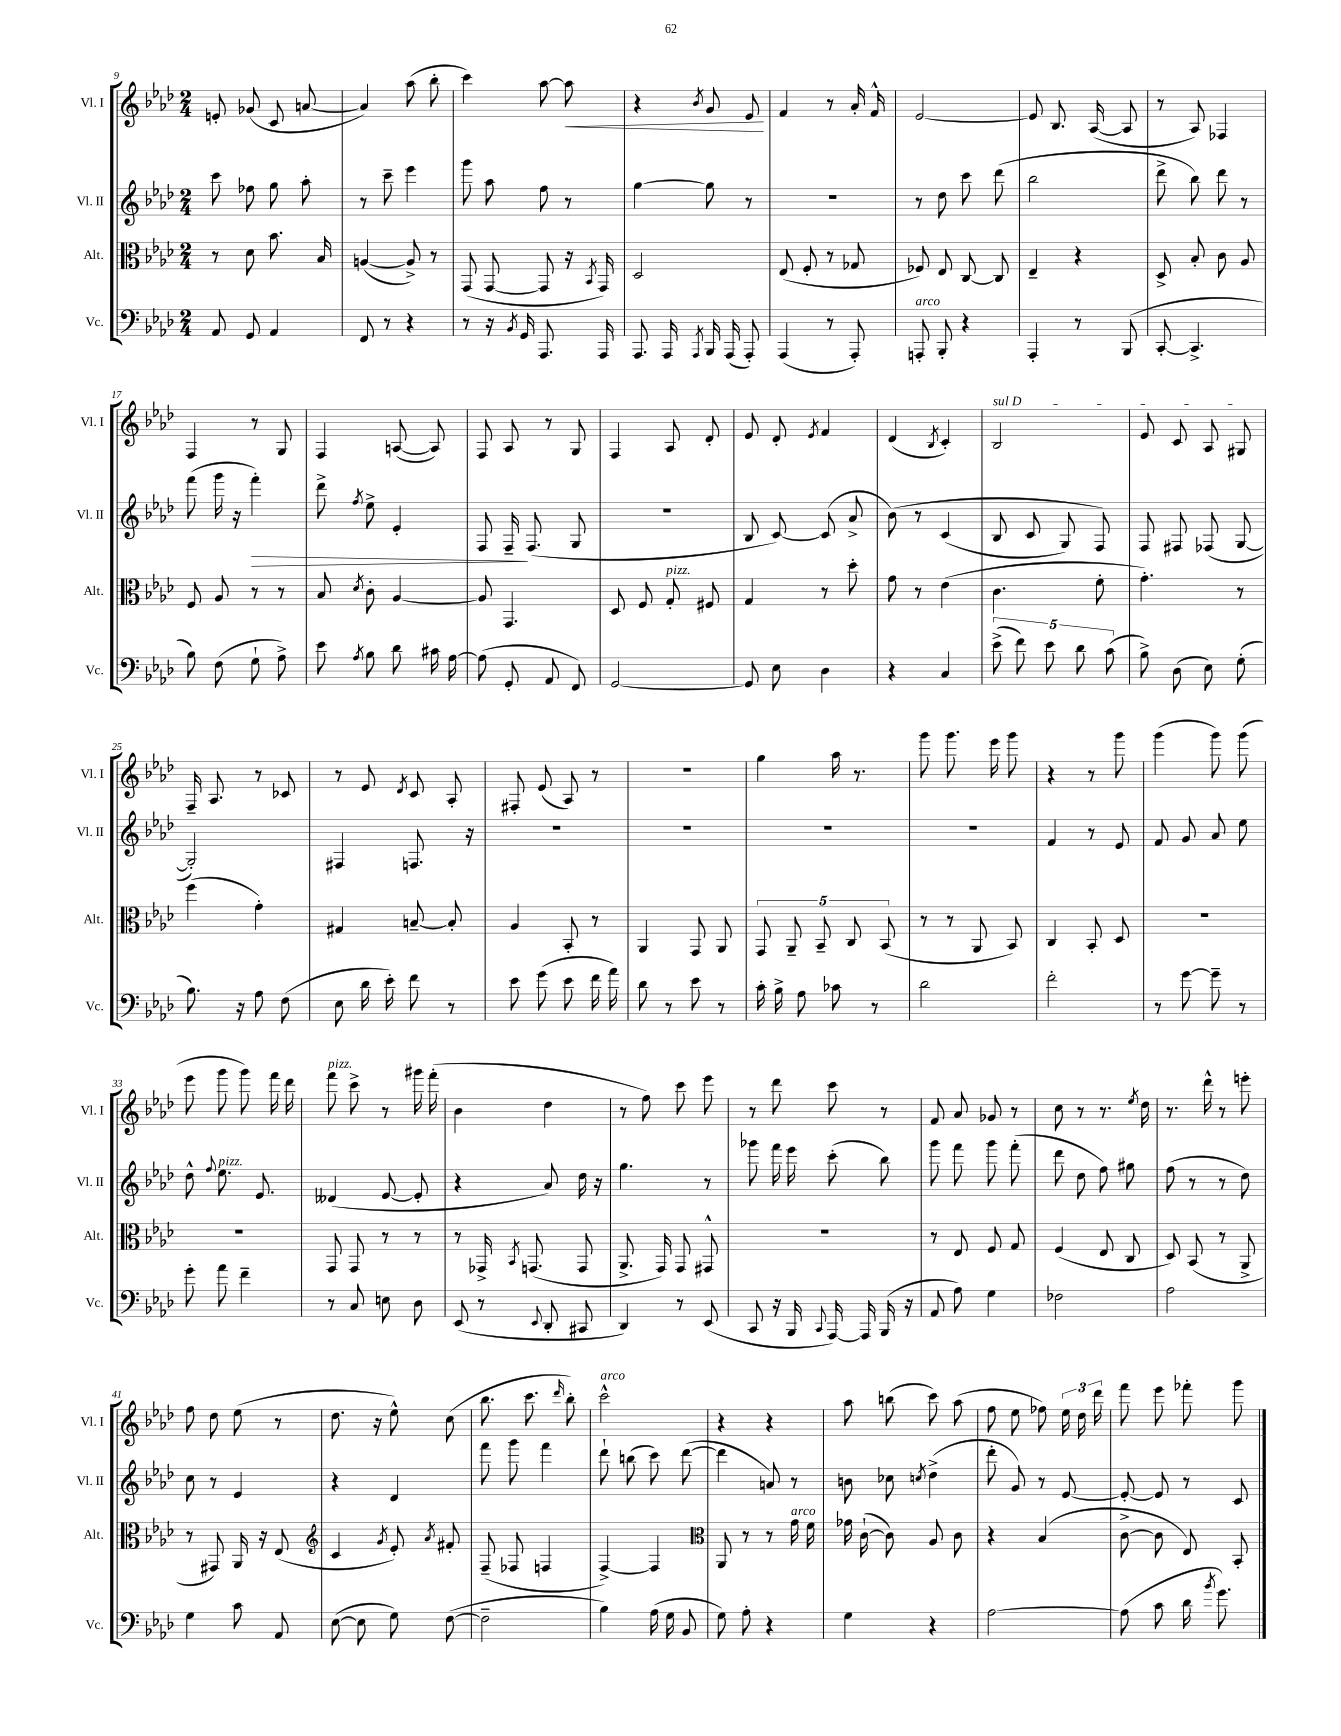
<<
\new StaffGroup <<
\new Staff = "s0" \with { instrumentName = "Vl. I" shortInstrumentName = "Vl. I" } {
    \clef treble \key aes \major \numericTimeSignature \time 2/4
    \autoBeamOff e'8-. ges'8( c'8 a'8~ |
    a'4) aes''8( bes''8-. |
    c'''4) aes''8~ aes''8\< |
    r4 \acciaccatura { bes'8 } g'8 ees'8\! |
    f'4 r8 aes'16-. f'16-^ |
    ees'2~ |
    ees'8 bes8. aes16~( aes8 |
    r8 aes8) fes4 |
    f4 r8 g8 |
    f4 a8~( a8) |
    f8 aes8 r8 g8 |
    f4 aes8 des'8-. |
    ees'8 des'8-. \acciaccatura { ees'8 } f'4 |
    des'4( \acciaccatura { bes8 } c'4-.) |
    \once \override TextSpanner.bound-details.left.text = \markup { \italic "sul D" } bes2\startTextSpan |
    ees'8 c'8 aes8 gis8\stopTextSpan |
    f16-- aes8. r8 ces'8 |
    r8 ees'8 \acciaccatura { des'8 } c'8 aes8-. |
    fis8-. ees'8( aes8) r8 |
    R2 |
    g''4 aes''16 r8. |
    g'''8 g'''8. ees'''16 g'''8 |
    r4 r8 g'''8 |
    g'''4( g'''8) g'''8( |
    ees'''8 g'''8 g'''8) f'''16 des'''16 |
    f'''8^\markup { \italic "pizz." } c'''8-> r8 gis'''16 f'''16-.( |
    bes'4 des''4 |
    r8 f''8) c'''8 ees'''8 |
    r8 des'''8 c'''8 r8 |
    f'8 aes'8 ges'8 r8 |
    c''8 r8 r8. \acciaccatura { ees''8 } des''16 |
    r8. des'''16-^ r8 e'''8-. |
    f''8 des''8 ees''8( r8 |
    des''8. r16 ees''8-^) c''8( |
    bes''8. c'''8. \grace { des'''16 } bes''8-.) |
    c'''2-^^\markup { \italic "arco" } |
    r4 r4 |
    aes''8 b''8( c'''8) aes''8( |
    f''8 ees''8 fes''8) \tuplet 3/2 { ees''16 des''16 des'''16 } |
    f'''8 ees'''8 fes'''8-. g'''8 \bar "|." |
}
\new Staff = "s1" \with { instrumentName = "Vl. II" shortInstrumentName = "Vl. II" } {
    \clef treble \key aes \major \numericTimeSignature \time 2/4
    \autoBeamOff c'''8 fes''8 g''8 aes''8-. |
    r8 c'''8-- ees'''4 |
    g'''8 aes''8 f''8 r8 |
    g''4~ g''8 r8 |
    R2 |
    r8 des''8 c'''8 des'''8( |
    bes''2 |
    des'''8-> bes''8) des'''8 r8 |
    f'''8( g'''16 r16 f'''4-.\>) |
    des'''8-> \acciaccatura { f''8 } ees''8-> ees'4-. |
    f8 f16--\! f8.( g8 |
    r2 |
    bes8 c'8~) c'8( aes'8-> |
    bes'8)\( r8 c'4( |
    bes8 c'8 g8) f8\) |
    f8 fis8 fes8( g8~ |
    g2-.) |
    fis4 f8. r16 |
    R2 |
    R2 |
    R2 |
    R2 |
    f'4 r8 ees'8 |
    f'8 g'8 aes'8 ees''8 |
    des''8-^ \appoggiatura { f''8 } ees''8.^\markup { \italic "pizz." } ees'8. |
    deses'4( ees'8~ ees'8-. |
    r4 aes'8) des''16 r16 |
    g''4. r8 |
    ges'''8 f'''16 ees'''16 c'''8-.( bes''8) |
    g'''8 f'''8 g'''8 f'''8-.( |
    des'''8 des''8 f''8) gis''8 |
    f''8( r8 r8 des''8) |
    c''8 r8 ees'4 |
    r4 des'4 |
    f'''8 g'''8 f'''4 |
    des'''8-! b''8( c'''8) des'''8~( |
    des'''4 a'8) r8 |
    b'8 ces''8 \acciaccatura { c''8 } des''4->( |
    des'''8-. g'8) r8 ees'8~ |
    ees'8~-. ees'8 r8 c'8 \bar "|." |
}
\new Staff = "s2" \with { instrumentName = "Alt." shortInstrumentName = "Alt." } {
    \clef alto \key aes \major \numericTimeSignature \time 2/4
    \autoBeamOff r8 des'8 bes'8. bes16 |
    a4~( a8->) r8 |
    g,8( g,8~ g,8 r16 \acciaccatura { bes,8 } g,16) |
    des2 |
    ees8( f8-. r8 ges8 |
    fes8) ees8 c8~ c8 |
    ees4-- r4 |
    des8-> bes8-. c'8 aes8 |
    f8 aes8 r8 r8 |
    bes8 \acciaccatura { des'8 } c'8-. aes4~ |
    aes8 g,4. |
    des8 f8 g8-.^\markup { \italic "pizz." } fis8 |
    g4 r8 des''8-. |
    g'8 r8 ees'4( |
    c'4. f'8-. |
    g'4.-.) r8 |
    f''4( g'4-.) |
    gis4 b8~-- b8-. |
    aes4 bes,8-. r8 |
    aes,4 g,8 aes,8 |
    \tuplet 5/4 { g,8 aes,8-- bes,8-- c8 bes,8( } |
    r8 r8 aes,8 bes,8) |
    c4 bes,8-. des8 |
    R2 |
    R2 |
    g,8 g,8 r8 r8 |
    r8 ges,16-> \acciaccatura { bes,8 } g,8.( g,8 |
    aes,8.-> g,16) g,8 gis,8-^ |
    R2 |
    r8 ees8 f8 g8 |
    f4( ees8 c8 |
    des8) bes,8( r8 aes,8-> |
    r8 gis,8) aes,16 r16 ees8( |
    \clef treble c'4 \acciaccatura { g'8 } ees'8-.) \acciaccatura { aes'8 } fis'8-. |
    f8--( fes8 f4 |
    f4~->) f4 |
    \clef alto aes,8 r8 r8 g'16^\markup { \italic "arco" } f'16 |
    ges'16 c'16~-!( c'8) aes8 c'8 |
    r4 bes4( |
    c'8~-> c'8 ees8) bes,8-. \bar "|." |
}
\new Staff = "s3" \with { instrumentName = "Vc." shortInstrumentName = "Vc." } {
    \clef bass \key aes \major \numericTimeSignature \time 2/4
    \autoBeamOff aes,8 g,8 aes,4 |
    f,8 r8 r4 |
    r8 r16 \acciaccatura { bes,8 } g,16 aes,,8. aes,,16 |
    aes,,8. aes,,16 \acciaccatura { aes,,8 } bes,,16 aes,,16( aes,,8-.) |
    aes,,4( r8 aes,,8-.) |
    a,,8-.^\markup { \italic "arco" } bes,,8-. r4 |
    aes,,4-. r8 bes,,8( |
    c,8~-. c,4.-> |
    bes8) f8( g8-! aes8->) |
    ees'8 \acciaccatura { aes8 } bes8 des'8 cis'16 aes16~ |
    aes8( g,8-. aes,8 f,8) |
    g,2~ |
    g,8 ees8 des4 |
    r4 c4 |
    \tuplet 5/4 { ees'8->( f'8) ees'8 des'8 c'8( } |
    bes8->) des8( ees8) g8-.( |
    bes8.) r16 aes8 f8( |
    ees8 des'16 ees'16-.) f'8 r8 |
    ees'8 g'8( ees'8 f'16 aes'16) |
    des'8 r8 ees'8 r8 |
    c'16-. bes16-> aes8 ces'8 r8 |
    des'2 |
    f'2-. |
    r8 g'8~ g'8-- r8 |
    g'8-. aes'8 f'4-- |
    r8 c8 e8 des8 |
    ees,8( r8 \appoggiatura { ees,8 } des,8-. cis,8 |
    des,4) r8 ees,8( |
    c,8 r16 bes,,16 \appoggiatura { c,8 } aes,,16~) aes,,16 bes,,16( r16 |
    aes,8 aes8) g4 |
    fes2 |
    aes2 |
    g4 c'8 aes,8 |
    ees8~( ees8 g8) f8~( |
    f2-- |
    bes4) aes16( g16 bes,8 |
    g8) aes8-. r4 |
    g4 r4 |
    aes2~ |
    aes8( c'8 des'16 \acciaccatura { bes'8 } g'8.) \bar "|." |
}
>>
>>
\layout { \context { \Score currentBarNumber = #9 } }
